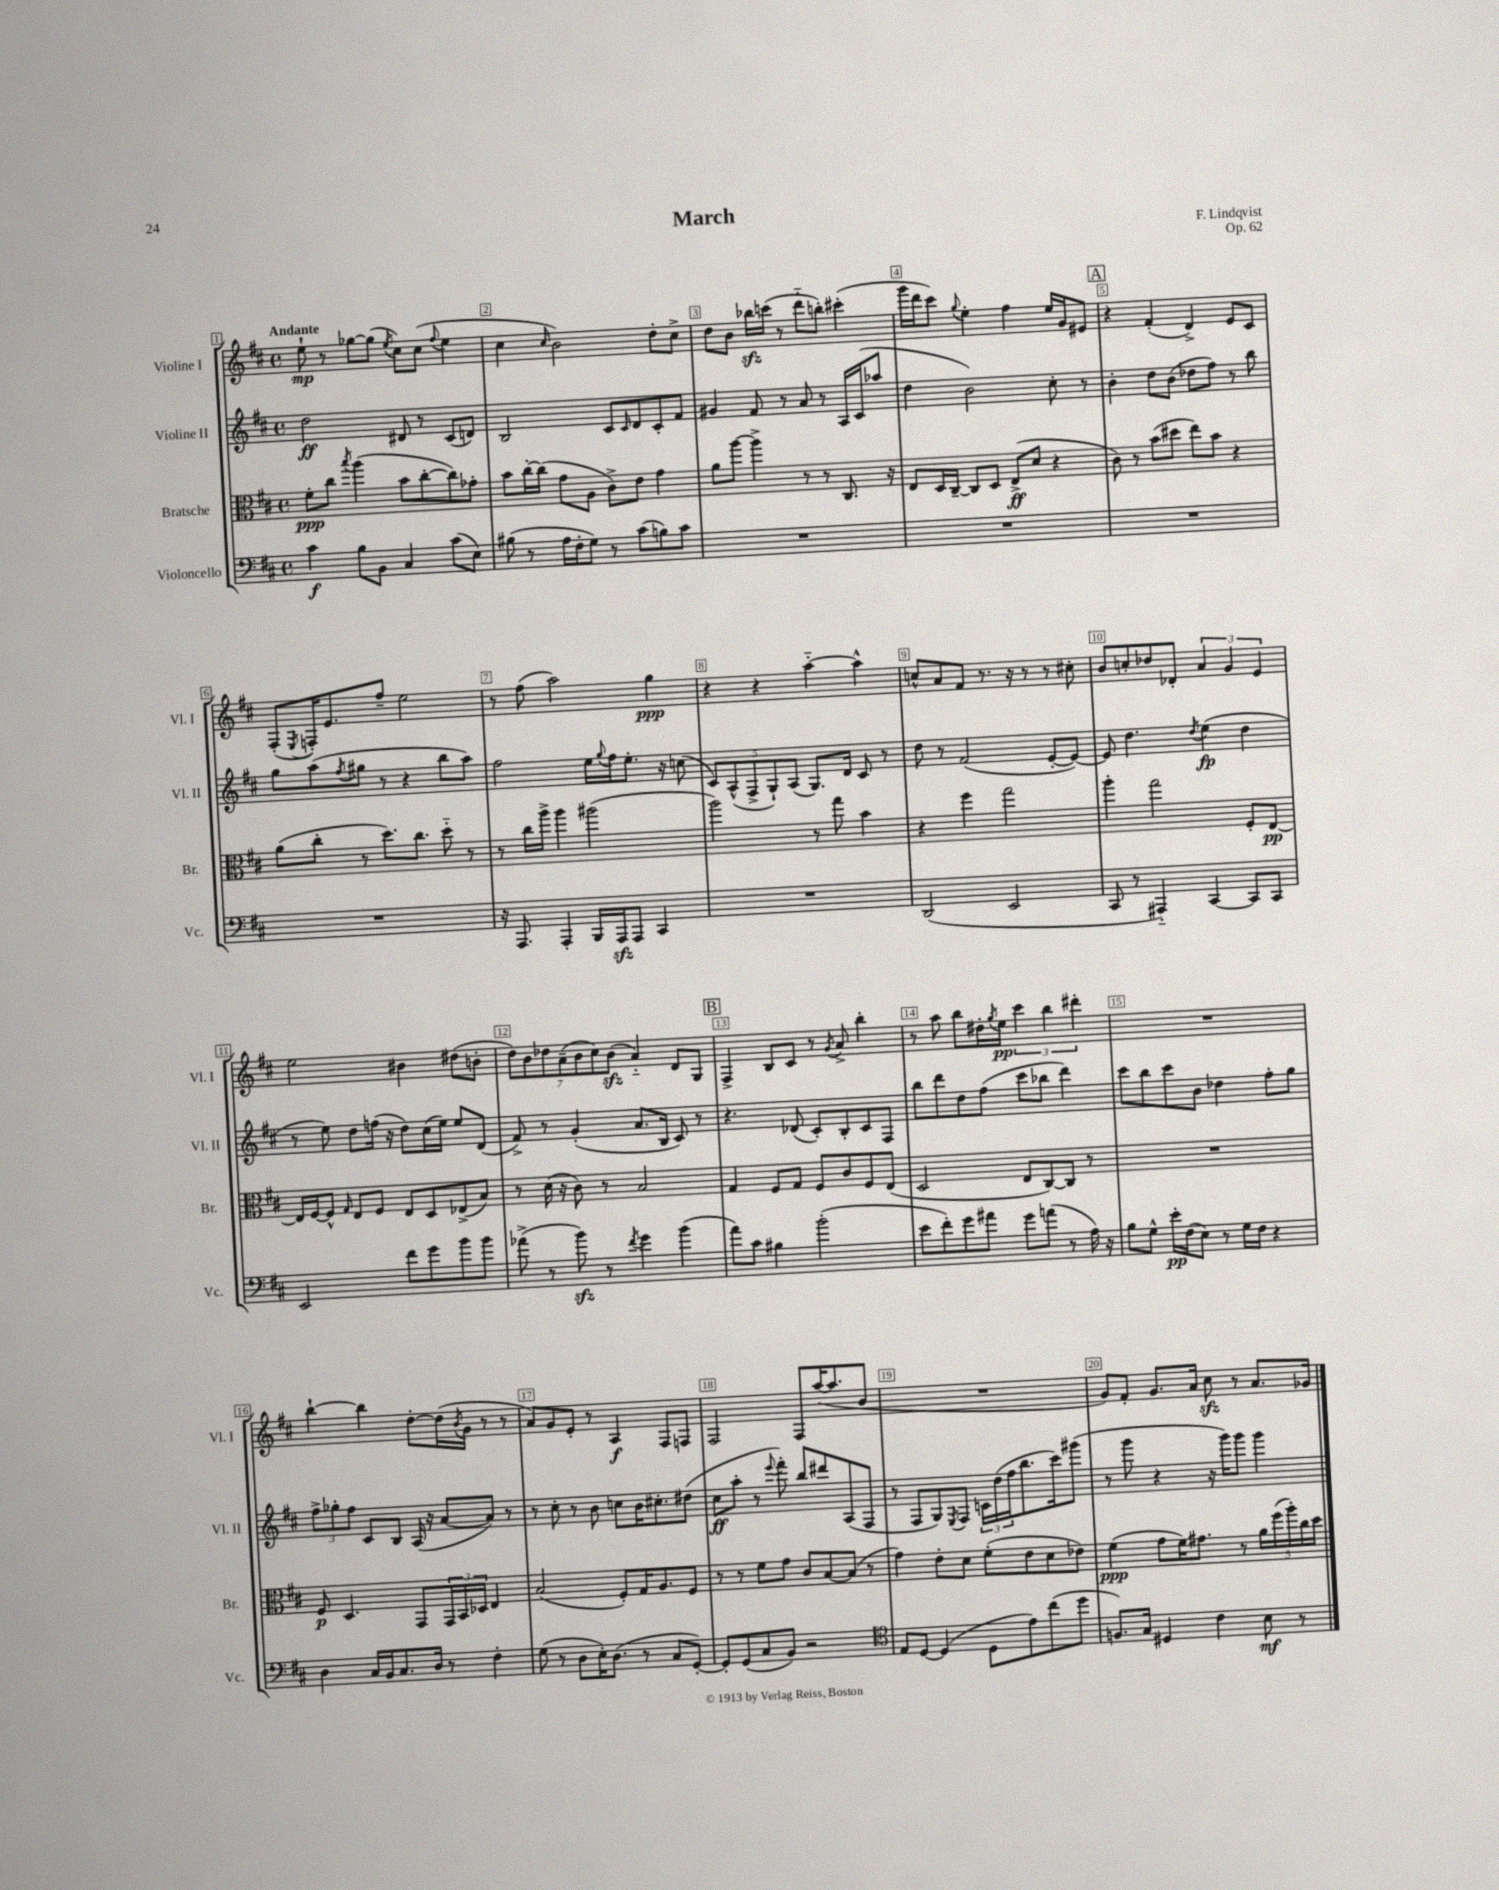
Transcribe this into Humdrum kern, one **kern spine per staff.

**kern	**kern	**kern	**kern
*staff4	*staff3	*staff2	*staff1
*clefF4	*clefC3	*clefG2	*clefG2
*k[f#c#]	*k[f#c#]	*k[f#c#]	*k[f#c#]
*M4/4	*M4/4	*M4/4	*M4/4
*met(c)	*met(c)	*met(c)	*met(c)
4c#	8f#'	2dd	8ee`
.	8cc#	.	8r
.	8qbb	.	.
8B	(4aa	.	[8gg-
8BB	.	.	(8gg-]
.	.	.	8qee
4C#	8b	8d#	8cc#)
.	[8cc#'	8r	(8cc#
.	.	.	8qqff#
(8c#	8cc#])	(8c#	4ee
8E)	8g-'	8d)	.
=	=	=	=
(8B#	8b	2B	4cc#
8r	[16cc#'	.	.
.	(16cc#]	.	.
.	.	.	16qqcc#
16A	8g	.	2b)
16F#'	.	.	.
8G)	8A	.	.
8r	8c#^)	8c#	.
.	.	16qqc#	.
(8c#	8e	8d	.
8B)	4g	8c#'	8dd'
8c#	.	8f#	8cc#^
=	=	=	=
1r	8a	4g#	8dd
.	[8aa	.	8b
.	4aa^]	8f#	16bb-
.	.	.	(16ccc
.	.	8r	8r
.	8r	8a	8ddd'~
.	8r	8r	8bb')
.	8.C#	16A	(4ccc#'
.	.	(16c#	.
.	.	8aa-	.
.	16r	.	.
=	=	=	=
1r	8E	4dd	16ggg
.	.	.	16ddd
.	16D	.	8ccc#)
.	[16C#~	.	.
.	.	.	8qqgg
.	8C#]	2b)	4ee'
.	8D	.	.
.	(8E^	.	4ff#
.	8d	.	.
.	4r	8cc#'	16ee
.	.	.	16g
.	.	8r	8e#
=	=	=	=
1r	8c#)	4b'	4r
.	8r	.	.
.	(8b	8dd	(4f#'
.	8dd#	(8b	.
.	8ee)	8dd-	4d^)
.	8b	8ff#)	.
.	4r	8r	8e
.	.	8bb	8c#
=	=	=	=
1r	(8a	8gg	(8F#'
.	.	.	8qE
.	8cc#'	(8aa	16F')
.	.	.	8.e
.	.	8qff#	.
.	8r	8gg#	.
.	8.dd)	8r	8ff#~
.	.	4r	2ee
.	8.cc#	.	.
.	8dd'~	8bb	.
.	8r	8aa)	.
=	=	=	=
16r	8r	2ff#	8r
8.AAA	.	.	.
.	16cc#	.	(8ff#
.	16aa^	.	.
4AAA'	4aa	.	2aa)
16BBB	(2aa#	16ee	.
.	.	8qqgg	.
16AAA	.	16ff#	.
8AAA	.	8.ee'	.
4CC#	.	.	4gg
.	.	16r	.
.	.	(8cc	.
=	=	=	=
1r	2aa)	10c#)	4r
.	.	(10A^^	.
.	.	10F#^	.
.	.	.	4r
.	.	10G`)	.
.	.	(10A	.
.	8r	8.G)	[4aa'~
.	8gg	.	.
.	.	16d	.
.	4b	8c#	4aa^^]
.	.	8r	.
=	=	=	=
(2DD	4r	8dd	8cc^^
.	.	8r	8a
.	4ff#	(2f#	8f#
.	.	.	8.r
2EE	2gg	.	.
.	.	.	16r
.	.	.	8r
.	.	[8e'	8r
.	.	8e_)	8cc#'
=	=	=	=
8CC#	4aa'	8e]	8b
8r	.	4.dd	8cc'
4AAA#'~)	2gg	.	8dd-
.	.	.	8d-'
.	.	8qdd	.
[4CC#	.	(4ee	6a
.	.	.	6g
8CC#]	8F#'	4dd	.
.	.	.	6e
8CC#	[8E	.	.
=	=	=	=
2EE	16E]	8r	2ee
.	[16F#	.	.
.	8F#^^]	8ee)	.
.	16qqG	.	.
.	8E	8dd	.
.	8F#	(16ff	.
.	.	16r	.
8f#	8E	8dd)	4b#
8g	8D	(16cc#	.
.	.	16ee)	.
8b	(8E-^	8ee	(8dd#
8b	8B)	(8d	8b'
=	=	=	=
(8a-^	8r	8f#^)	14dd)
.	.	.	14b
8r	(16d	8r	.
.	.	.	14dd-
.	16r	.	.
.	.	.	(14a~
8b)	8c#)	(4g'	.
.	.	.	14b
.	.	.	14cc#)
8r	8r	.	.
.	.	.	(14b
8qf#	.	.	.
4g	2B	8.a	4a'~)
.	.	16B	.
(4b	.	8c#)	8d
.	.	8r	8G
=	=	=	=
8a)	4G	4.r	4F#^
8c#	.	.	.
4B#	8F#	.	8B
.	8G	(8d-	8c#
(2b'	8F#	8c#')	8r
.	.	.	8qg
.	8c#	8B'	8a^
.	8F#	8c#	4bb'
.	(8E	8F#	.
=	=	=	=
8e	2D	8bb	8r
8f#')	.	8ddd	8aa
8g	.	8dd	8bb
8a#	.	(8ff#	16dd#'
.	.	.	8qgg
.	.	.	16ee
8g	8E	8ccc#	6ccc#
(8a	[8C#)	8bb-	.
.	.	.	6bb
8r	8C#]	4ddd)	.
.	.	.	6ddd#'
16A)	8r	.	.
16r	.	.	.
=	=	=	=
8B	1r	8ccc#	1r
8G^^	.	8bb	.
16e'	.	8ccc#	.
(16F#	.	.	.
8E)	.	8b	.
8r	.	4dd-	.
16G	.	.	.
16F#	.	.	.
4r	.	8ff#'	.
.	.	8gg	.
=	=	=	=
4D	8F#	12ff#^	[4bb`
.	.	12gg-'	.
.	4.D	.	.
.	.	12ff#	.
16C#	.	8c#	4bb]
16BB	.	.	.
8.C#	.	8B	.
.	8GG	(16A	[8dd'
16D	.	16r	.
8r	24GG	[8a	(16dd]
.	24BB	.	.
.	.	.	8qb
.	.	.	16g
.	24D-	.	.
4F#'	4E	8a])	8r
.	.	8r	8r
=	=	=	=
(8G	(2B	8r	8a)
8r	.	8cc#'	8g
8D	.	8r	8e'
16E')	.	8b	8r
(8.D	.	.	.
.	8F#')	8cc	4A
8r	16G	16b	.
.	8.A	8.cc#'	.
8C#	.	.	8F#
[8GG')	8F#	(8dd#	8F
=	=	=	=
8GG']	8r	8cc#	2F#
(8GG	8r	8aa'	.
8C#	8f#	8r	.
.	.	8qqeee	.
8BB)	8g	8fff#')	.
2r	8c#	8bb	8F#
.	[8B	8ddd#	([16aa
.	.	.	8.aa]
.	(8B]	(8A	.
.	8r	8F#	8b
=	=	=	=
*clefC4	*	*	*
8E	4g)	8r	1r
[8D	.	8F#	.
(4D]	8e'	8G)	.
.	.	8qE	.
.	8d	8F#	.
8D	(8f#'	24c	.
.	.	(24dd	.
.	.	24ff#	.
8e)	8e	8.bb	.
(8cc#	8d	.	.
.	.	16ccc#)	.
8dd	8e-)	(8ggg#	.
=	=	=	=
8.F)	(4f#	8r	8g)
.	.	8ggg	8f#'
16G	.	.	.
4D#	8g	4r	8.g
.	16f#)	.	.
.	8.g#	.	16a
4c#	.	16r	8cc#
.	.	16ggg)	.
.	8r	8ggg	8r
8B	20a	4ggg	8.a
.	(20ff#	.	.
.	20aa')	.	.
8r	.	.	.
.	20cc#	.	.
.	.	.	16g-
.	20dd	.	.
==	==	==	==
*-	*-	*-	*-
